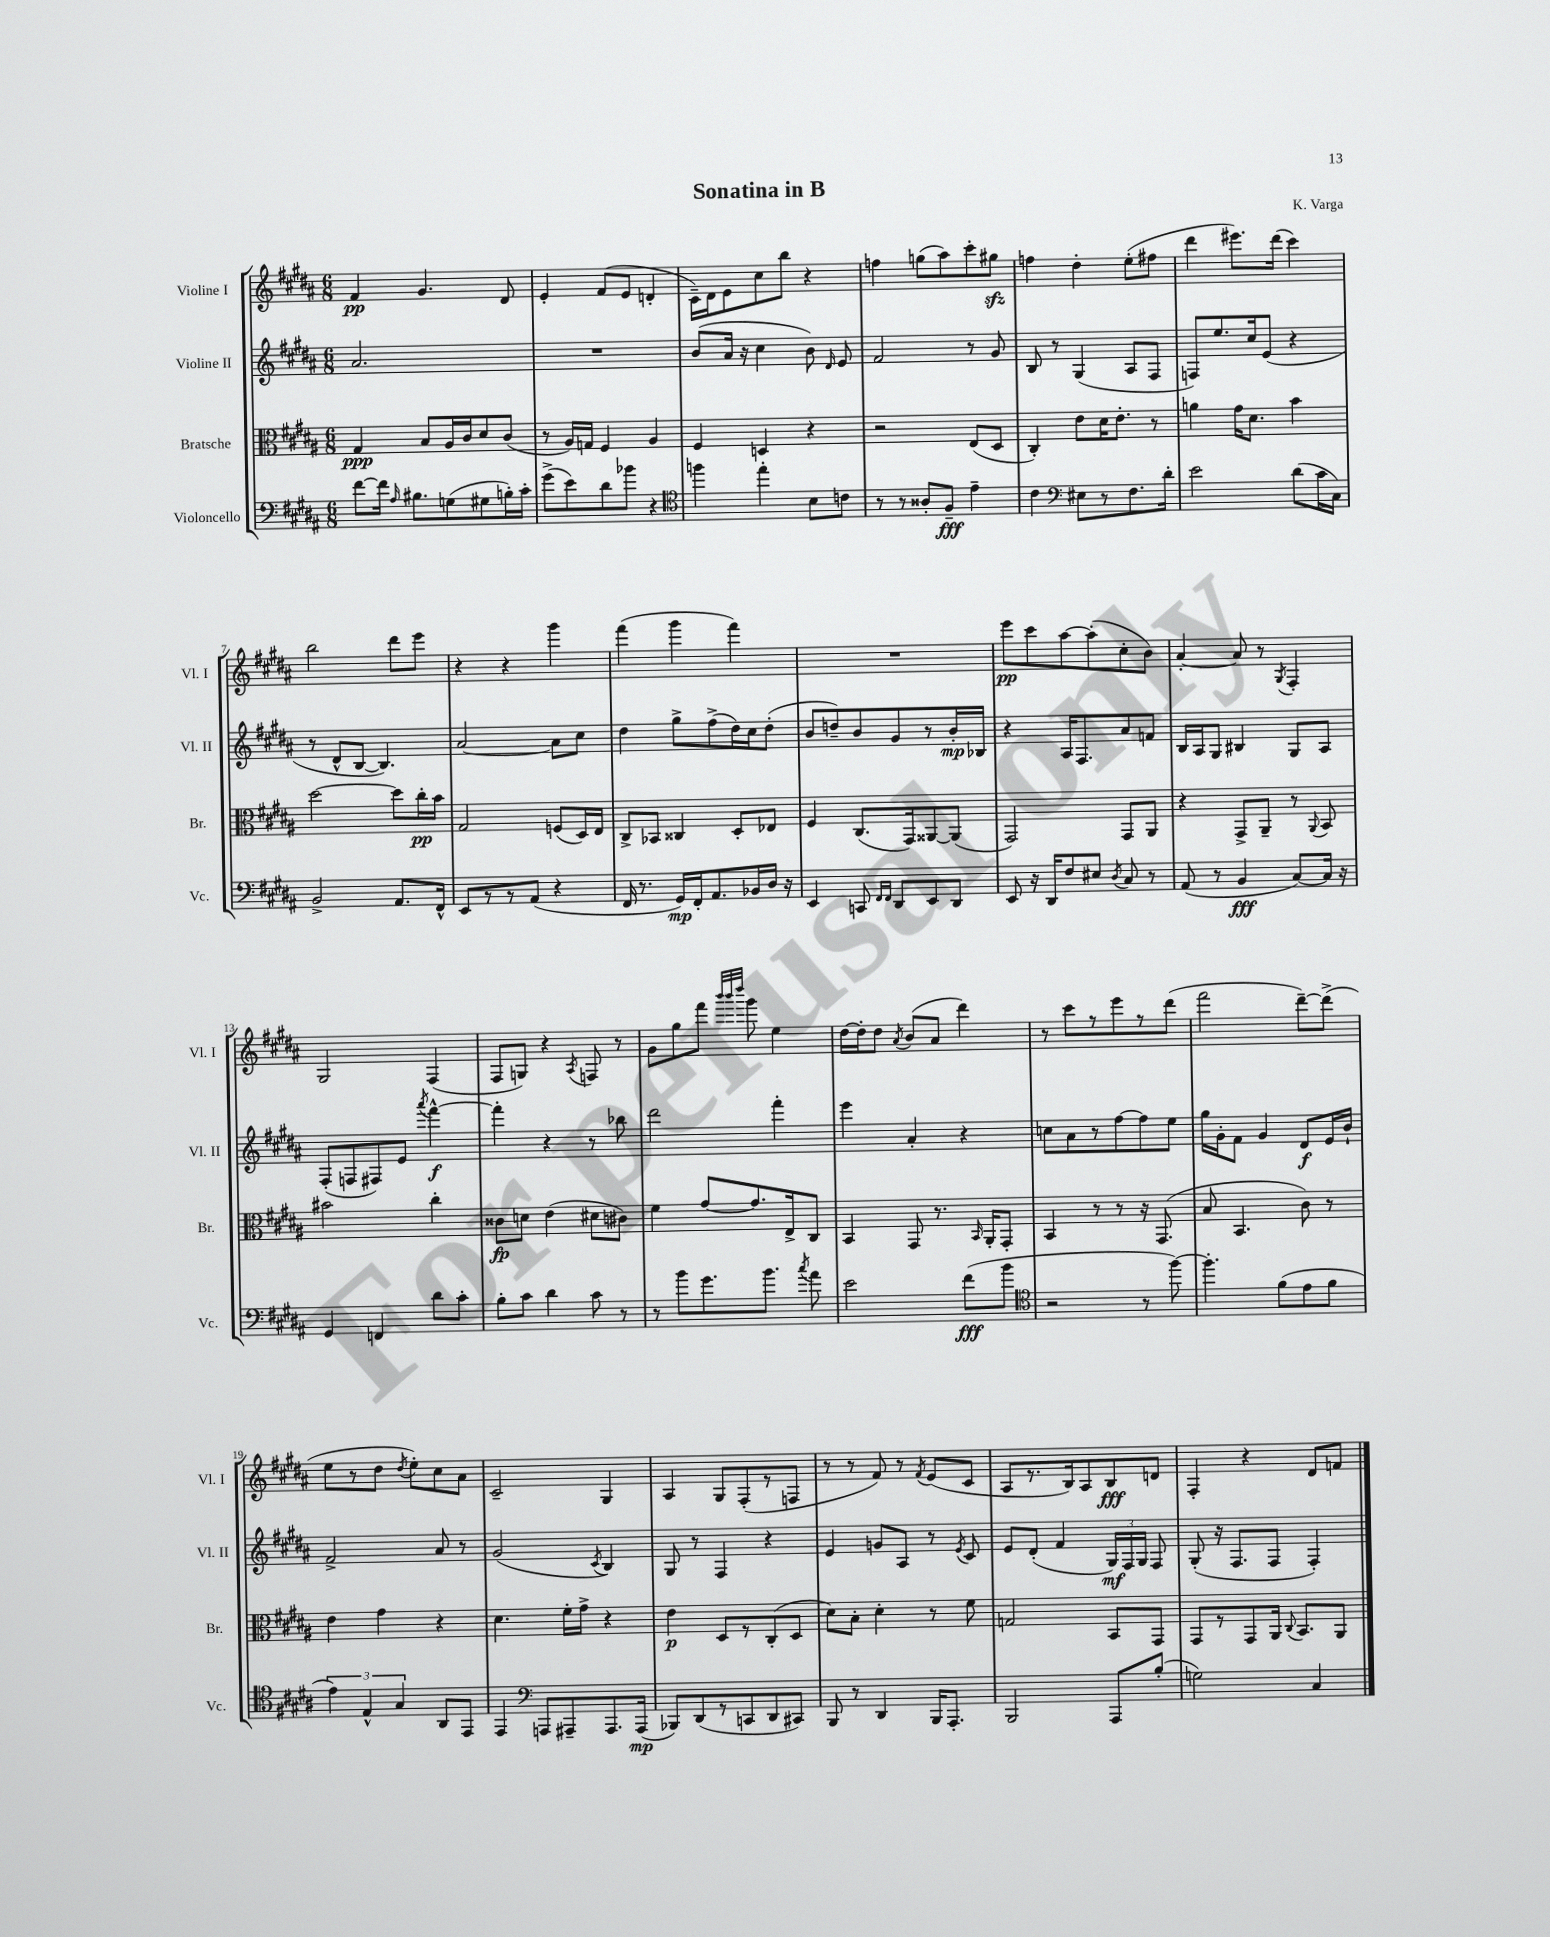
\header { title = "Sonatina in B" composer = "K. Varga" }
<<
\new StaffGroup <<
\new Staff = "s0" \with { instrumentName = "Violine I" shortInstrumentName = "Vl. I" } {
    \clef treble \key b \major \numericTimeSignature \time 6/8
    \autoBeamOff fis'4\pp gis'4. dis'8 |
    e'4-. fis'8[( e'8] d'4-. |
    cis'16[--) dis'16 e'8 cis''8 b''8] r4 |
    f''4 g''8[( ais''8) cis'''8-. gis''8]\sfz |
    f''4 dis''4-. e''8[-.( fis''8] |
    dis'''4 eis'''8.[) dis'''16]( cis'''4) |
    b''2 dis'''8[ e'''8] |
    r4 r4 gis'''4 |
    fis'''4( gis'''4 fis'''4) |
    R2. |
    e'''8[\pp cis'''8 ais''8~ ais''8-.( cis''8-. b'8]) |
    ais'4~-. ais'8 r8 \acciaccatura { gis8 } fis4-. |
    gis2 fis4( |
    fis8[ g8]) r4 \acciaccatura { ais8 } f8 r8 |
    gis'8[ gis''8 fis'''8] \grace { b'''32[ b'''32 dis''''32] } gis'''8 e''4 |
    dis''16[~ dis''16-. dis''8] \acciaccatura { ais'8 } b'8[( ais'8] dis'''4) |
    r8 cis'''8[ r8 e'''8 r8 dis'''8]( |
    fis'''2 dis'''8[~--) dis'''8]->( |
    e''8[ r8 dis''8] \acciaccatura { dis''8 } e''8[-.) cis''8 ais'8] |
    cis'2-- gis4 |
    ais4 gis8[ fis8-.( r8 f8] |
    r8 r8 fis'8) r8 \acciaccatura { fis'8 } e'8[( cis'8] |
    ais8[ r8. b16) ais8 b8\fff d'8] |
    fis4-. r4 dis'8[ f'8] \bar "|." |
}
\new Staff = "s1" \with { instrumentName = "Violine II" shortInstrumentName = "Vl. II" } {
    \clef treble \key b \major \numericTimeSignature \time 6/8
    \autoBeamOff ais'2. |
    R2. |
    b'8[( ais'16] r16 cis''4 b'8) \grace { dis'16 } e'8 |
    fis'2 r8 gis'8 |
    b8 r8 gis4( ais8[ fis8] |
    f8[) e''8. cis''16 e'8]( r4 |
    r8 dis'8[-^ b8]~ b4.) |
    ais'2~ ais'8[ cis''8] |
    dis''4 gis''8[-> fis''8->( dis''16) cis''16 dis''8]-.( |
    b'8[ d''8--) b'8 gis'8 r8 b'16-.\mp bes16] |
    r4 ais16[ fis8. ais'8 f'8] |
    b16[ ais16 gis8] bis4 gis8[ ais8] |
    fis8[-.( f8 fis8) e'8] \acciaccatura { ais'''8 } fis'''4~-^\f |
    fis'''4-. r4 r8 bes''8 |
    dis'''2 fis'''4-. |
    e'''4 ais'4-. r4 |
    c''8[ ais'8 r8 fis''8~ fis''8 e''8] |
    gis''16[ gis'16-. fis'8] gis'4 dis'8[\f e'16 b'16]-! |
    fis'2-> ais'8 r8 |
    gis'2( \acciaccatura { cis'8 } b4) |
    gis8 r8 fis4 r4 |
    e'4 g'8[ ais8] r8 \acciaccatura { e'8 } cis'8 |
    e'8[ dis'8]-.( fis'4 \tuplet 3/2 { gis16[\mf) fis16 gis16] } fis8 |
    gis8-.( r16 fis8.[ fis8] fis4-.) \bar "|." |
}
\new Staff = "s2" \with { instrumentName = "Bratsche" shortInstrumentName = "Br." } {
    \clef alto \key b \major \numericTimeSignature \time 6/8
    \autoBeamOff gis4\ppp b8[ ais16 cis'16 dis'8 cis'8]( |
    r8 ais16[) g16] fis4 ais4 |
    fis4 d4 r4 |
    r2 e8[( dis8] |
    cis4-.) e'8[ dis'16 e'8.]-. r8 |
    a'4 gis'16[ dis'8.] b'4 |
    dis''2~ dis''8[ cis''16-.\pp b'16] |
    gis2 f8[( dis16) e16] |
    cis8[-> bes,8] cisis4 dis8[-. ees8] |
    fis4 cis8.[( gis,16) aisis,8~ aisis,8]( |
    gis,2) gis,8[ ais,8] |
    r4 gis,8[-> ais,8]-- r8 \appoggiatura { ais,8 } b,8 |
    bis'2 cis''4-. |
    cisis'8[\fp d'8] e'4( dis'8[ cis'8]) |
    fis'4 gis'8[~ gis'8. e16-> cis8] |
    b,4 gis,8 r8. \grace { b,16 } ais,16[-. gis,8]-. |
    b,4 r8 r8 r16 gis,8.( |
    b8 b,4. cis'8) r8 |
    e'4 gis'4 r4 |
    dis'4. fis'16[-. gis'16]-> r4 |
    e'4\p dis8[ r8 cis8-.( dis8] |
    dis'8[) b8]-. dis'4-. r8 fis'8 |
    g2 b,8[ gis,8] |
    gis,8[ r8 gis,8 ais,16] \appoggiatura { cis8 } b,8.[ ais,8] \bar "|." |
}
\new Staff = "s3" \with { instrumentName = "Violoncello" shortInstrumentName = "Vc." } {
    \clef bass \key b \major \numericTimeSignature \time 6/8
    \autoBeamOff fis'8[~ fis'16] \grace { ais16 } bis8.[ g8( gis8 b16-.) cis'16]-. |
    gis'8[->( e'8) dis'8 bes'8] r4 |
    \clef tenor f''4 e''4-. b8[ c'8] |
    r8 r8 aisis8[-. fis8]--\fff e'4-- |
    cis'4 \clef bass eis8[ r8 fis8. dis'16]-. |
    e'2 dis'8[( cis'16 cis16]) |
    b,2-> ais,8.[ fis,16]-^ |
    e,8[ r8 r8 ais,8]( r4 |
    fis,16 r8. gis,16[\mp) fis,16-. ais,8. bes,16 dis16] r16 |
    e,4 c,8 \grace { fis,16[ fis,16] } dis,8[ e,8 dis,8] |
    e,8 r16 dis,16[ fis8 eis8] \acciaccatura { dis8 } cis8 r8 |
    ais,8( r8 b,4\fff cis8[~) cis16] r16 |
    gis,4 f,4 dis'8[ cis'8]-. |
    b8[-. cis'8] dis'4 cis'8 r8 |
    r8 b'8[ gis'8. b'8.] \acciaccatura { cis''8 } ais'8 |
    e'2 fis'8[\fff( b'8] |
    \clef tenor r2 r8 fis''8~) |
    fis''4.-. fis'8[( e'8 fis'8] |
    \tuplet 3/2 { e'4) e4-^ gis4 } ais,8[ e,8] |
    e,4 \clef bass a,,8[ ais,,8-- ais,,8. ais,,16]\mp( |
    bes,,8[) dis,8( r8 c,8 dis,8 cis,8]) |
    b,,8 r8 dis,4 b,,16[ ais,,8.]-. |
    b,,2 ais,,8[ b8]-.( |
    g2) cis4 \bar "|." |
}
>>
>>
